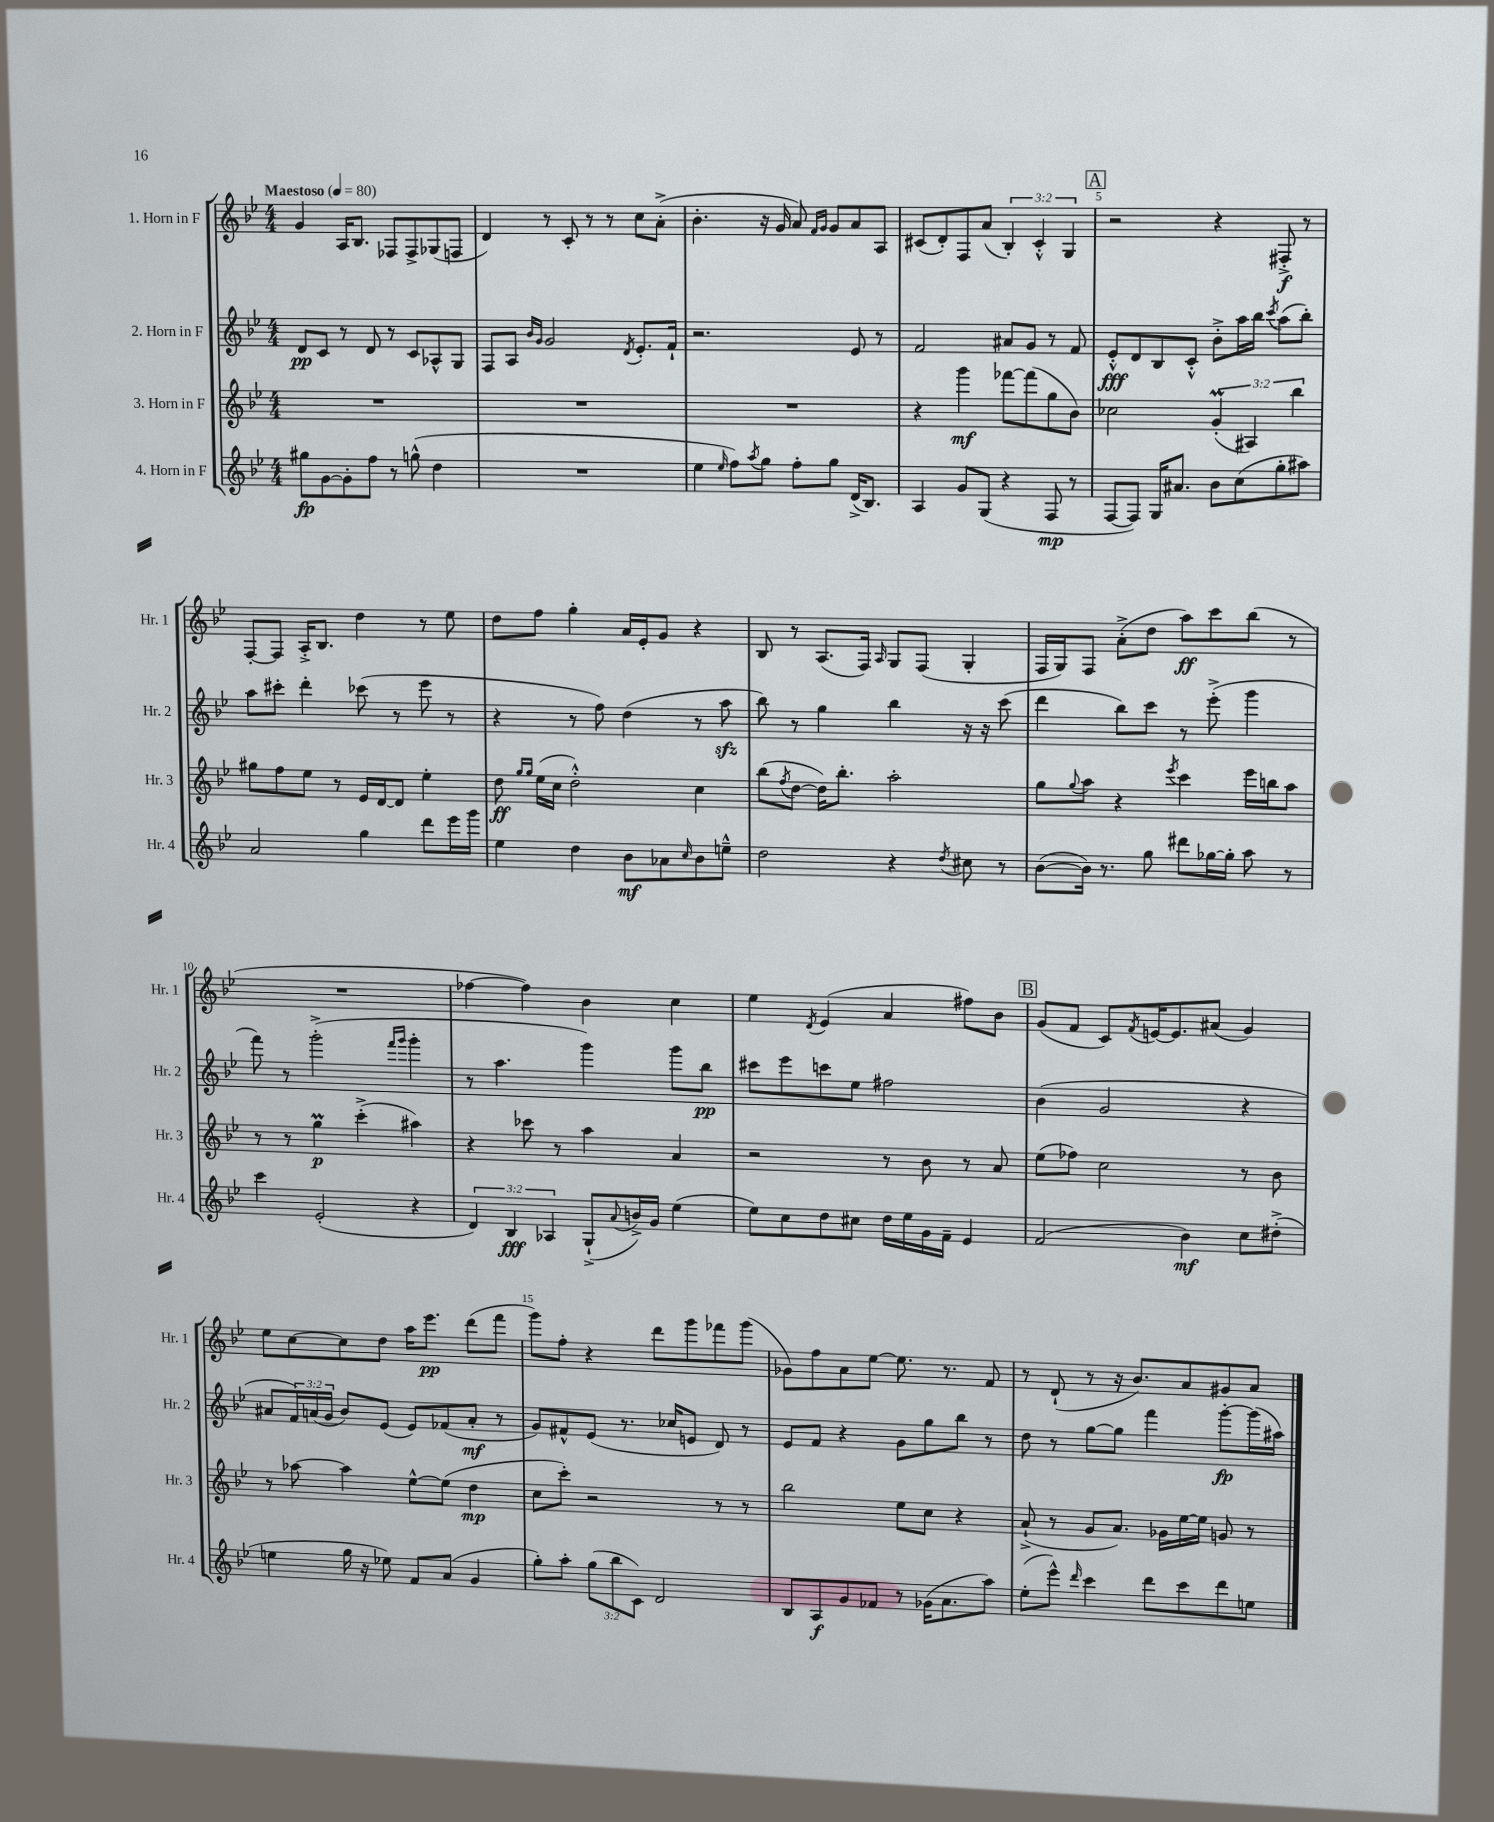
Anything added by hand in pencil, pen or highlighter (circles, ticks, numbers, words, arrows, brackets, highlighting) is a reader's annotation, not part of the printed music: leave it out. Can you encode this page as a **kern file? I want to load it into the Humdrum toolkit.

**kern	**kern	**kern	**kern
*staff4	*staff3	*staff2	*staff1
*clefG2	*clefG2	*clefG2	*clefG2
*k[b-e-]	*k[b-e-]	*k[b-e-]	*k[b-e-]
*M4/4	*M4/4	*M4/4	*M4/4
*MM80	*MM80	*MM80	*MM80
8gg#	1r	8d	4g
[8g	.	8c	.
8g']	.	8r	16A
.	.	.	8.B-
8ff	.	8d	.
8r	.	8r	8F-
(8gg^^	.	8c	8F-^
4dd	.	8A-^^	(8G-
.	.	8G	8F
=	=	=	=
1r	1r	8F	4d)
.	.	8A	.
.	.	16qqb-	.
.	.	16qqg	.
.	.	2g	8r
.	.	.	8c'
.	.	.	8r
.	.	.	8r
.	.	8qd	.
.	.	8.e-'	8cc
.	.	.	(8a'^
.	.	16f`	.
=	=	=	=
4ee-	1r	2.r	4.b-'
16qqee-	.	.	.
8ff)	.	.	.
8qaa	.	.	.
8gg	.	.	16r
.	.	.	16g
8ff'	.	.	8a)
.	.	.	16qqf
.	.	.	16qqg
8gg	.	.	8g
(16d^	.	8e-	8a
8.B-)	.	.	.
.	.	8r	8A
=	=	=	=
4A	4r	2f	(8c#
.	.	.	8d')
8g	4ggg	.	8F
(8G	.	.	(8a
4r	[8fff-	8a#	6B-')
.	(8fff-]	8g	.
.	.	.	6c#'^^
8F	8gg	8r	.
.	.	.	6G
8r	8b-)	8f	.
=	=	=	=
[8F	2cc-	8e-'^^	2r
8F])	.	8d	.
16G	.	8B-	.
8.a#	.	.	.
.	.	8c'^^	.
8b-	(6g'	8b-'^	4r
(8cc	.	16aa	.
.	6A#)	.	.
.	.	16bb-	.
.	.	8qccc	.
8gg'	.	(8aa	8F#'^
.	6bb-	.	.
8aa#)	.	8bb-')	8r
=	=	=	=
2a	8gg#	8aa	[8F'
.	8ff	8ccc#'	8F]
.	8ee-	4ddd'	16A'^
.	.	.	8.B-
.	8r	.	.
4gg	16e-	(8ccc-	4dd
.	[16d	.	.
.	8d]	8r	.
8ddd	4ee-'	8eee-	8r
16eee-	.	8r	8ee-
16ggg	.	.	.
=	=	=	=
4ee-	8dd	4r	8dd
.	16qqgg	.	.
.	16qqgg	.	.
.	(16ee-	.	8ff
.	16cc	.	.
4dd	2dd'^^)	8r	4gg'
.	.	8ff)	.
8b-	.	(4dd	16a
.	.	.	16e-'
8a-	.	.	8g
16qqcc	.	.	.
8b-	4cc	8r	4r
8ee~^^	.	8aa	.
=	=	=	=
2dd	(8bb-	8bb-)	8B-
.	8qff	.	.
.	[8dd	8r	8r
.	16dd])	4gg	(8.A
.	8.bb-'	.	.
.	.	.	16F)
.	.	.	16qqA
4r	2aa'	4bb-	8G
.	.	.	(8F
8qdd	.	.	.
8cc#	.	16r	4G'
.	.	16r	.
8r	.	(8ccc	.
=	=	=	=
([8b-	8gg	4ddd	16F
.	.	.	16G)
.	8qqgg	.	.
16b-])	8aa	.	8F
8.r	.	.	.
.	4r	8bb-)	(8a'^
8gg	.	8ccc	8dd
.	8qeee-	.	.
8ddd#	4ccc	8r	8aa)
[16gg-	.	(8eee-'^	8ccc
16gg-']	.	.	.
8aa	16eee-	4ggg	(8bb-
.	16bb	.	.
8r	8aa	.	8r
=	=	=	=
4ccc	8r	8fff)	1r
.	8r	8r	.
(2e-'	4gg	(2ggg'^	.
.	(4ccc'^	.	.
.	.	16qqfff	.
.	.	16qqggg	.
4r	4aa#)	4ggg'	.
=	=	=	=
6d)	4r	8r	[4ff-
.	.	4.aa	.
6B-	.	.	.
.	8ccc-	.	4ff-])
6A-	.	.	.
.	8r	.	.
(8G`^	4aa	4ggg)	4b-
8qqa	.	.	.
16b^)	.	.	.
16g	.	.	.
(4ee-	4a	8ggg	4cc
.	.	8bb-	.
=	=	=	=
8ee-)	2r	8ccc#	4ee-
8cc	.	8eee-	.
.	.	.	8qd
8dd	.	8ccc	(4e-
8cc#	.	8ee-	.
16dd	8r	2ff#	4a
16ee-	.	.	.
16g	8b-	.	.
16f~	.	.	.
4e-	8r	.	8ff#)
.	8a	.	8b-
=	=	=	=
(2f	(8ee-	(4b-	(8g
.	8ff-)	.	8f
.	2cc	2g	8c)
.	.	.	8qf
.	.	.	[16e
.	.	.	8.e]
4b-)	.	.	.
.	.	.	(8a#
8cc	8r	4r	4g)
(8dd#'^	8b-	.	.
=	=	=	=
4ee	8r	8a#	8ee-
.	[8aa-	24f)	[8cc
.	.	(24a	.
.	.	24g	.
16gg	4aa-]	8b-)	8cc]
16r	.	.	.
8ee-)	.	(8e-	8dd
8f	[8ee-^^	8e-)	16aa
.	.	.	8.eee-
(8a	(8ee-]	(8f-	.
4g	4dd	8a'	(8ddd
.	.	8r	8fff
=	=	=	=
8gg')	8cc	8g)	8ggg)
8aa'	8ccc')	8f#^^	8ff'
(12gg	2r	(8e-	4r
12bb-	.	.	.
.	.	8.r	.
12c)	.	.	.
2d	.	.	8ddd
.	.	16cc-	.
.	.	8e	8ggg
.	8r	8d)	8fff-
.	8r	8r	(8ggg
=	=	=	=
8B-	2bb-	8e-	8g-)
8A	.	8f	8ff
8g	.	4r	8a
8f-	.	.	[8ee-
8r	8ee-	8g	8.ee-]
(16g-	8cc	8gg	.
8.a	.	.	8.r
.	4r	8bb-	.
8aa)	.	8r	8f
=	=	=	=
(8ee-'	(8a`^	8dd	8r
8eee-^^)	8r	8r	(8d`
16qqddd	.	.	.
4ccc	8g	[8gg	8r
.	8.a)	8gg]	16r
.	.	.	8.b-)
8ddd	.	4fff	.
.	16g-	.	.
8ccc	[16ee-	.	8a
.	16ee-]	.	.
8ddd	8g	[8ggg'	8g#
8ee	8r	(16ggg]	8a
.	.	16aa#)	.
==	==	==	==
*-	*-	*-	*-
